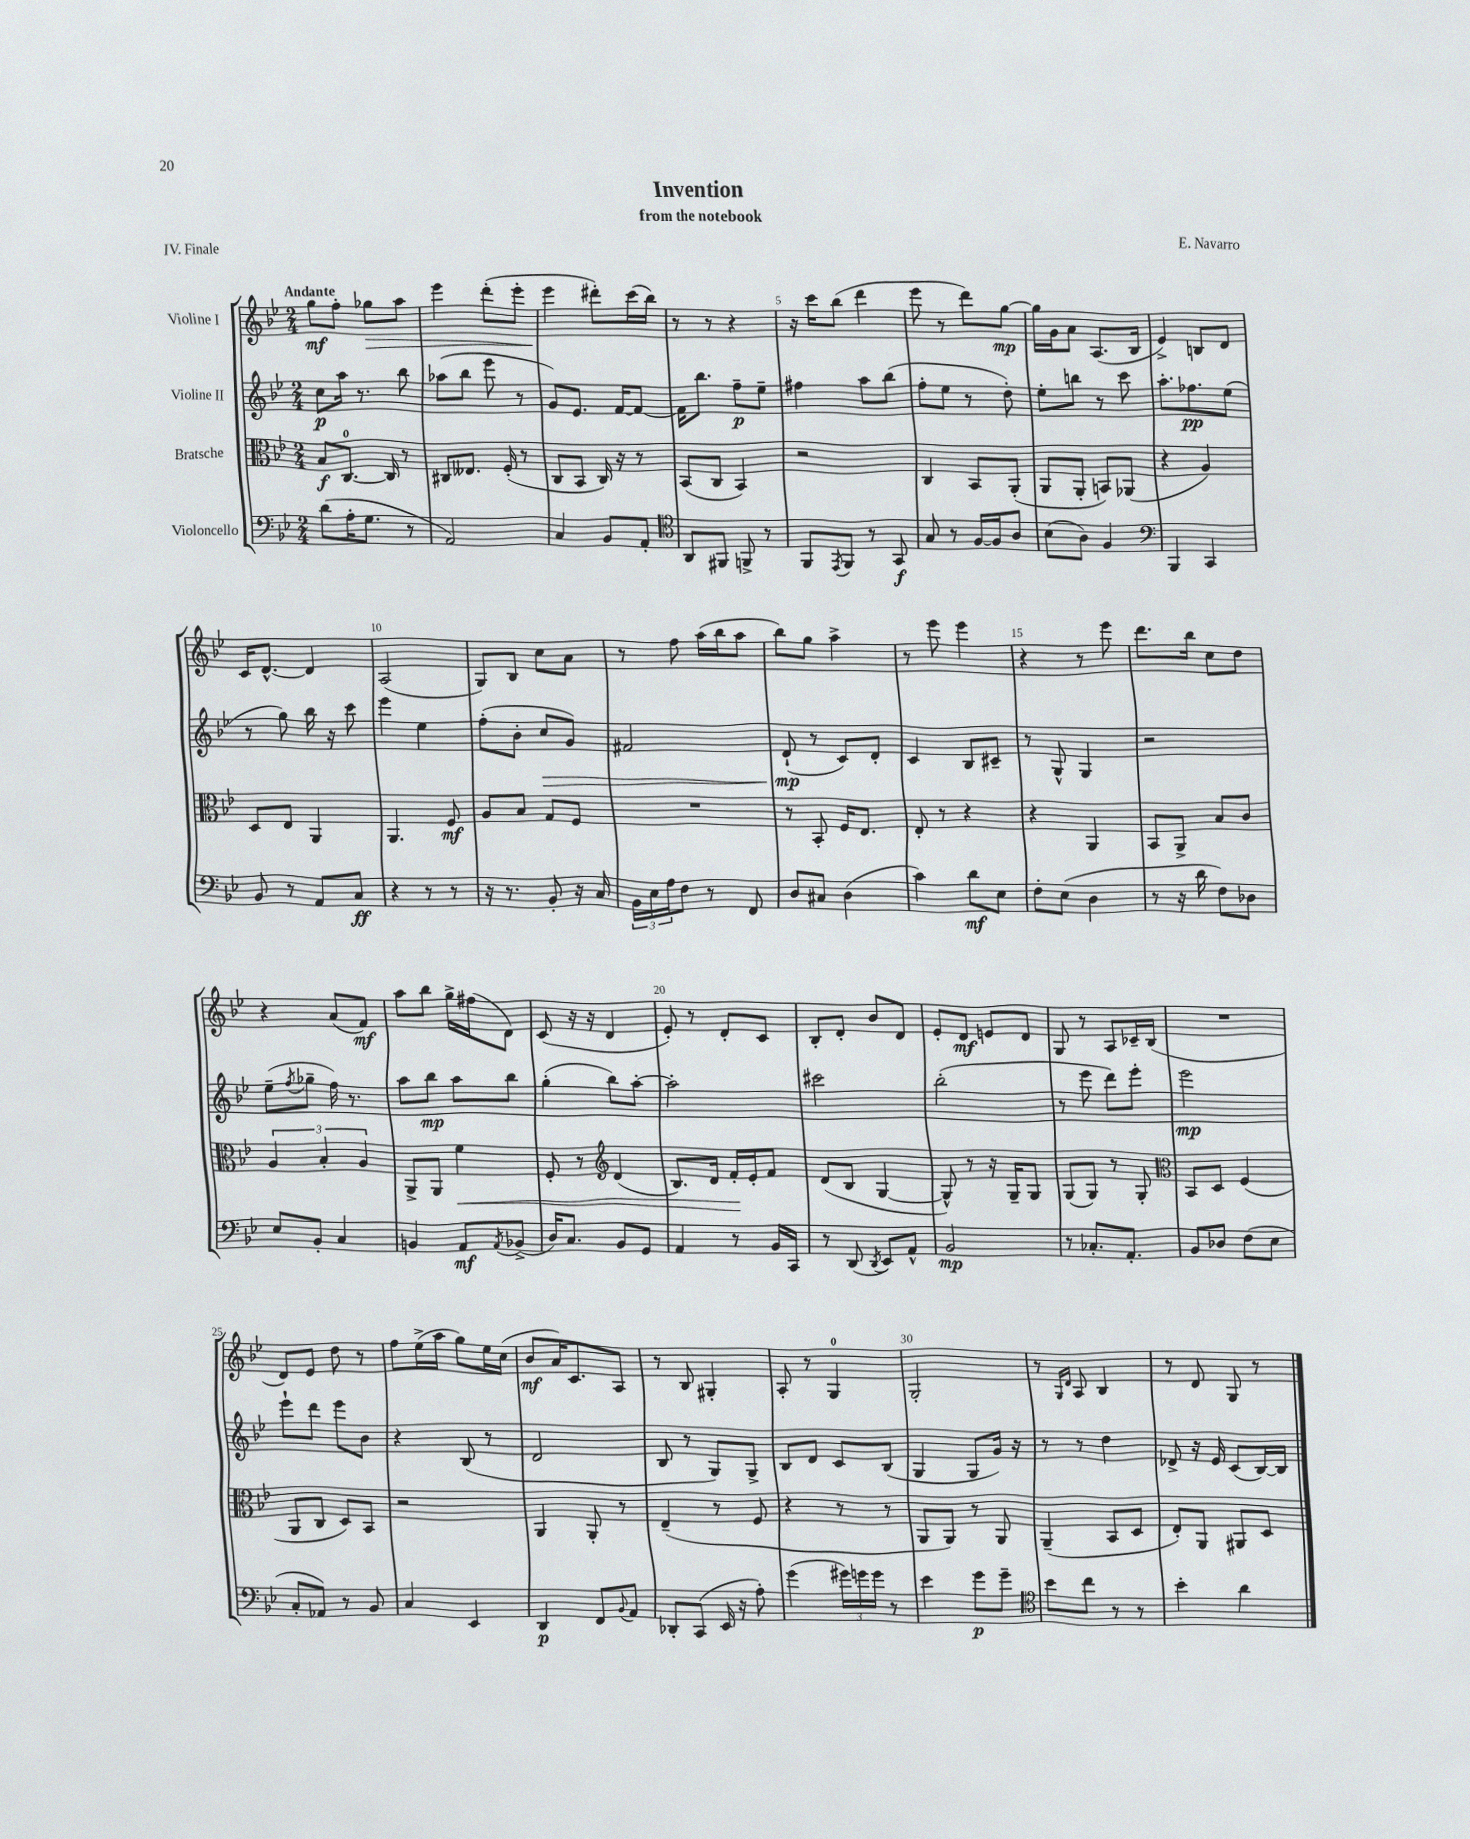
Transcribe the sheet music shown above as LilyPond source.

\header { title = "Invention" composer = "E. Navarro" subtitle = "from the notebook" piece = "IV. Finale" }
<<
\new StaffGroup <<
\new Staff = "s0" \with { instrumentName = "Violine I" } {
    \clef treble \key bes \major \numericTimeSignature \time 2/4 \tempo "Andante"
    g''8\mf f''8-. ges''8\> a''8 |
    ees'''4 d'''8-.( ees'''8-. |
    ees'''4\! dis'''8-.) c'''16( bes''16) |
    r8 r8 r4 |
    r16 c'''16 bes''8( d'''4 |
    ees'''8 r8 d'''8) g''8~\mp |
    g''16 g'16 a'8 a8.( bes16 |
    ees'4->) b8 d'8 |
    c'16 d'8.~-^ d'4 |
    a2( |
    g8) bes8 c''8 a'8 |
    r8 f''8 a''16( bes''16 a''8 |
    bes''8) g''8 a''4-> |
    r8 ees'''8 ees'''4 |
    r4 r8 ees'''8 |
    d'''8. bes''16 c''8 d''8 |
    r4 a'8( f'8\mf) |
    a''8 bes''8 g''16-> fis''16( d'8) |
    c'8( r16 r16 d'4 |
    ees'8-.) r8 d'8-. c'8 |
    bes8-. d'8-. bes'8 d'8 |
    ees'8-. d'8\mf e'8 d'8 |
    g8 r8 a8 ces'16-- bes16( |
    R2 |
    d'8) ees'8 d''8 r8 |
    f''8 ees''16->( a''16 g''8) ees''16 c''16( |
    bes'8\mf a'16) c'8. a8 |
    r8 bes8 gis4-. |
    a8-. r8 g4-0 |
    g2-. |
    r8 \grace { g16 d'16 } a8 bes4 |
    r8 d'8 g8 r8 \bar "|." |
}
\new Staff = "s1" \with { instrumentName = "Violine II" } {
    \clef treble \key bes \major \numericTimeSignature \time 2/4
    c''8\p a''16 r8. bes''8 |
    aes''8( bes''8 ees'''8 r8 |
    g'8) ees'8. f'16~ f'8~ |
    f'16 bes''8. f''8--\p ees''8-- |
    fis''4 a''8 bes''8( |
    f''8-. ees''8 r8 d''8-.) |
    ees''8-. b''8 r8 c'''8 |
    a''8.-. fes''8.\pp ees''8( |
    r8 g''8) bes''16 r16 c'''8 |
    ees'''4 ees''4 |
    f''8-.( bes'8-. c''8\> g'8) |
    fis'2 |
    d'8-!\mp\!( r8 c'8) d'8-. |
    c'4 bes8 cis'8-- |
    r8 g8-^ g4 |
    r2 |
    ees''8--( \acciaccatura { f''8 } ges''8-- f''16) r8. |
    a''8 bes''8\mp a''8 bes''8 |
    g''4-.( bes''8) a''8~-. |
    a''2-. |
    cis'''2 |
    bes''2-.( |
    r8 ees'''8 d'''8) ees'''8-. |
    ees'''2\mp |
    ees'''8-! d'''8 ees'''8 bes'8 |
    r4 bes8( r8 |
    d'2 |
    bes8 r8 g8) g8-> |
    bes8 d'8 c'8 bes8( |
    g4 g8 g'16) r16 |
    r8 r8 d''4 |
    des'8-> r16 ees'16 c'8( bes16~) bes16 \bar "|." |
}
\new Staff = "s2" \with { instrumentName = "Bratsche" } {
    \clef alto \key bes \major \numericTimeSignature \time 2/4
    bes8\f c8.-0~ c16 r8 |
    cis8 eeses8. f16-.( r8 |
    c8 bes,8 c16) r16 r8 |
    bes,8( c8 bes,4) |
    r2 |
    c4 bes,8 a,8-.( |
    a,8 a,8-. b,8) aes,8( |
    r4 a4) |
    d8 ees8 a,4 |
    a,4. f8\mf |
    a8 bes8 g8 f8 |
    R2 |
    r8 bes,8-. f16 ees8. |
    ees8-. r8 r4 |
    r4 a,4 |
    bes,8 a,8-> bes8 c'8 |
    \tuplet 3/2 { a4 bes4-. a4 } |
    a,8-> a,8 f'4\< |
    f8-. r8 \clef treble d'4( |
    bes8.) d'16 f'16-.\! ees'16-. f'8 |
    d'8( bes8 g4~ |
    g8-^) r8 r16 g16-- g8 |
    g8( g8) r8 g8-. |
    \clef alto bes,8 d8 f4( |
    a,8 c8 d8) bes,8 |
    r2 |
    a,4 a,8-. r8 |
    ees4--( r8 f8 |
    r4 r8 r8 |
    a,8 a,8) r8 a,8 |
    a,4--( bes,8 d8 |
    ees8-.) a,8 ais,8 d8 \bar "|." |
}
\new Staff = "s3" \with { instrumentName = "Violoncello" } {
    \clef bass \key bes \major \numericTimeSignature \time 2/4
    d'8( a16-. g8. r8 |
    a,2) |
    c4 bes,8 a,8-. |
    \clef tenor a,8 fis,8 f,8-> r8 |
    f,8 \acciaccatura { ees,8 } f,8 r8 g,8\f |
    g8 r8 f16~ f16 a8 |
    bes8( a8) f4 |
    \clef bass bes,,4 c,4 |
    bes,8 r8 a,8 c8\ff |
    r4 r8 r8 |
    r16 r8. bes,8-. r16 c16 |
    \tuplet 3/2 { bes,16 ees16 a16 } f8 r8 f,8 |
    d8 cis8 d4( |
    c'4) d'8\mf ees8 |
    f8-. ees8( d4 |
    r8 r16 d'16 f8) des8 |
    ees8 bes,8-. c4 |
    b,4 a,8\mf \acciaccatura { a,8 } bes,8->( |
    d16) c8. bes,8 g,8 |
    a,4 r8 bes,16 c,16 |
    r8 d,8( \acciaccatura { d,8 } ees,8) a,8-^ |
    bes,2\mp |
    r8 ces8.-. a,8.-. |
    bes,8 des8 f8( ees8 |
    c8-. aes,8) r8 bes,8 |
    c4 ees,4 |
    d,4\p f,8 \appoggiatura { bes,8 } a,8 |
    des,8-. c,8( ees,16 r16 a8-.) |
    g'4( \tuplet 3/2 { gis'16) g'16 g'16 } r8 |
    ees'4 g'8\p g'8-- |
    \clef tenor bes'8 c''8 r8 r8 |
    bes'4-. a'4 \bar "|." |
}
>>
>>
\layout { \context { \Score \override BarNumber.break-visibility = ##(#f #t #t) barNumberVisibility = #(every-nth-bar-number-visible 5) } }
